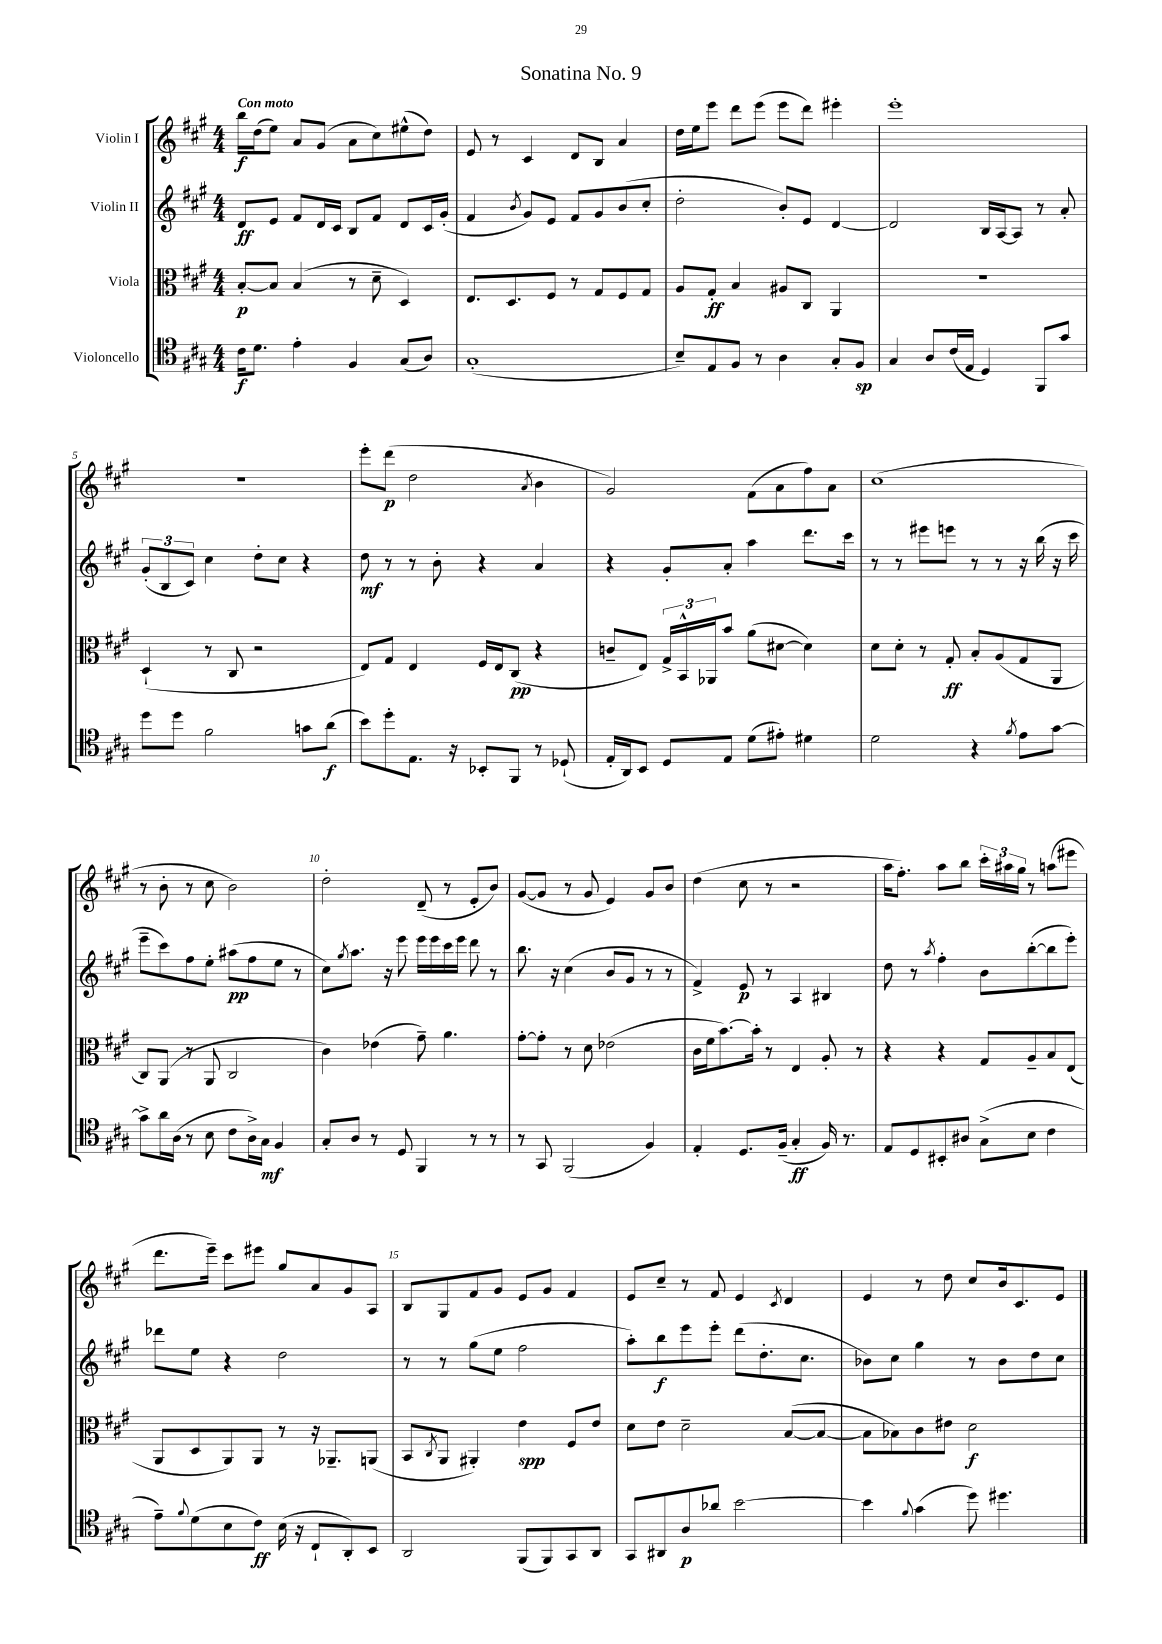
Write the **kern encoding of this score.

**kern	**kern	**kern	**kern
*staff4	*staff3	*staff2	*staff1
*clefC4	*clefC3	*clefG2	*clefG2
*k[f#c#g#]	*k[f#c#g#]	*k[f#c#g#]	*k[f#c#g#]
*M4/4	*M4/4	*M4/4	*M4/4
16c#	[8B'	8d	16bb
8.d	.	.	(16dd
.	8B]	8e	8ee)
4e'	(4B	8f#	8a
.	.	16d	(8g#
.	.	16c#	.
4F#	8r	8B	8a
.	8d~	8f#	8cc#)
(8G#	4D)	8d	(8ee#^^
8A)	.	16c#	8dd)
.	.	(16g#'	.
=	=	=	=
(1G#'	8.E	4f#	8e
.	.	.	8r
.	8.D	.	.
.	.	8qb	.
.	.	8g#)	4c#
.	8F#	8e	.
.	8r	8f#	8d
.	8G#	8g#	8B
.	8F#	(8b	4a
.	8G#	8cc#'	.
=	=	=	=
8B~)	8A	2dd'	16dd
.	.	.	16ee
8E	8G#'	.	8eee
8F#	4B	.	8ddd
8r	.	.	(8eee
4A	8A#	8b')	8eee
.	8C#	8e	8ddd)
8G#'	4AA	[4d	4eee#'
8F#	.	.	.
=	=	=	=
4G#	1r	2d]	1eee'
8A	.	.	.
(16c#	.	.	.
16E	.	.	.
4D)	.	16B	.
.	.	[16A	.
.	.	8A]	.
8FF#	.	8r	.
8g#	.	8a'	.
=	=	=	=
8dd	(4D`	(12g#'	1r
.	.	12B	.
8dd	.	.	.
.	.	12c#)	.
2f#	8r	4cc#	.
.	8C#	.	.
.	2r	8dd'	.
.	.	8cc#	.
8g	.	4r	.
(8a	.	.	.
=	=	=	=
8b)	8E)	8dd	8eee'
8dd'	8G#	8r	(8ddd
8.E	4E	8r	2dd
.	.	8b'	.
16r	.	.	.
8BB-'	16F#	4r	.
.	16E	.	.
8FF#	(8C#	.	.
.	.	.	8qa
8r	4r	4a	4b
(8D-`	.	.	.
=	=	=	=
16E'	8c~	4r	2g#)
16AA)	.	.	.
8BB	8E)	.	.
8D	24G#^	8g#'	.
.	24BB^^	.	.
.	24AA-	.	.
8E	8b	8a'	.
(8d	(8a	4aa	(8f#
8e#')	[8d#	.	8a
4d#	4d#])	8.ddd	8ff#)
.	.	.	8a
.	.	16ccc#	.
=	=	=	=
2d	8d	8r	(1cc#
.	8d'	8r	.
.	8r	8eee#	.
.	8G#'	8eee	.
4r	8B'	8r	.
.	(8A	8r	.
8qf#	.	.	.
8e	8G#	16r	.
.	.	(16bb	.
[8g#	8AA	16r	.
.	.	16ccc#	.
=	=	=	=
8g#^]	8C#)	8eee~	8r
16a	(8AA	8ccc#)	8b'
(16A	.	.	.
8r	8r	8ff#	8r
8B	8AA	8ee'	8cc#
8c#	2C#	(8aa#	2b)
16A^)	.	8ff#	.
16G#	.	.	.
4F#	.	8ee	.
.	.	8r	.
=	=	=	=
8G#'	4c#)	8cc#)	2dd'
.	.	8qgg#	.
8A	.	8.aa	.
8r	(4e-	.	.
.	.	16r	.
8D	.	8eee	.
4FF#	8g#~)	16eee	(8d~
.	.	16eee	.
.	4.a	16ccc#	8r
.	.	16eee	.
8r	.	8ddd	8e'
8r	.	8r	8b)
=	=	=	=
8r	[8g#'	8.bb	([8g#
8GG#	8g#']	.	8g#]
.	.	16r	.
(2FF#	8r	(4cc#	8r
.	8d	.	8g#
.	(2e-	8b	4e)
.	.	8g#	.
4F#)	.	8r	8g#
.	.	8r	8b
=	=	=	=
4E'	16c#	4f#^)	(4dd
.	16f#	.	.
.	[8.b)	.	.
8.D	.	8e	8cc#
.	16b']	.	.
.	8r	8r	8r
(16F#~	.	.	.
4G#'	4E	4A	2r
16F#)	8A'	4B#	.
8.r	.	.	.
.	8r	.	.
=	=	=	=
8E	4r	8dd	16aa
.	.	.	8.ff#')
8D	.	8r	.
.	.	8qaa	.
8BB#'	4r	4ff#'	8aa
8A#	.	.	8bb
(8G#^	8G#	8b	24ccc#'
.	.	.	24aa#
.	.	.	24gg#
8B	8A~	([8bb'	8r
4c#	8B	8bb]	(8aa
.	(8E	8eee')	8eee#
=	=	=	=
8e~)	8AA	8ddd-	8.ddd
8qqf#	.	.	.
(8d	8D	8ee	.
.	.	.	16eee~)
8B	8AA)	4r	8ccc#
8c#)	8AA	.	8eee#
(16B	8r	2dd	8gg#
16r	.	.	.
8C#`	16r	.	8a
.	8.AA-~	.	.
8AA')	.	.	8g#
8BB	(8AA	.	8A
=	=	=	=
2AA	8BB	8r	8B
.	8qC#	.	.
.	8AA	8r	8G#
.	4AA#')	(8gg#	8f#
.	.	8ee	8g#
(8FF#	4e	2ff#	8e
8FF#)	.	.	8g#
8GG#	8F#	.	4f#
8AA	8e	.	.
=	=	=	=
8GG#	8d	8aa')	8e
8AA#	8e	8bb	8cc#~
8A	2d~	8eee	8r
8a-	.	8eee'	8f#
[2b	.	(8ddd	4e
.	.	8.dd'	.
.	.	.	8qc#
.	([8B	.	4d
.	.	8.cc#	.
.	8B_	.	.
=	=	=	=
4b]	8B]	8b-)	4e
.	8B-)	8cc#	.
8qqf#	.	.	.
(4g#	8c#	4gg#	8r
.	8e#	.	8dd
8dd)	2d	8r	8cc#
4.dd#	.	8b-	16b
.	.	.	8.c#
.	.	8dd	.
.	.	8cc#	8e
==	==	==	==
*-	*-	*-	*-
